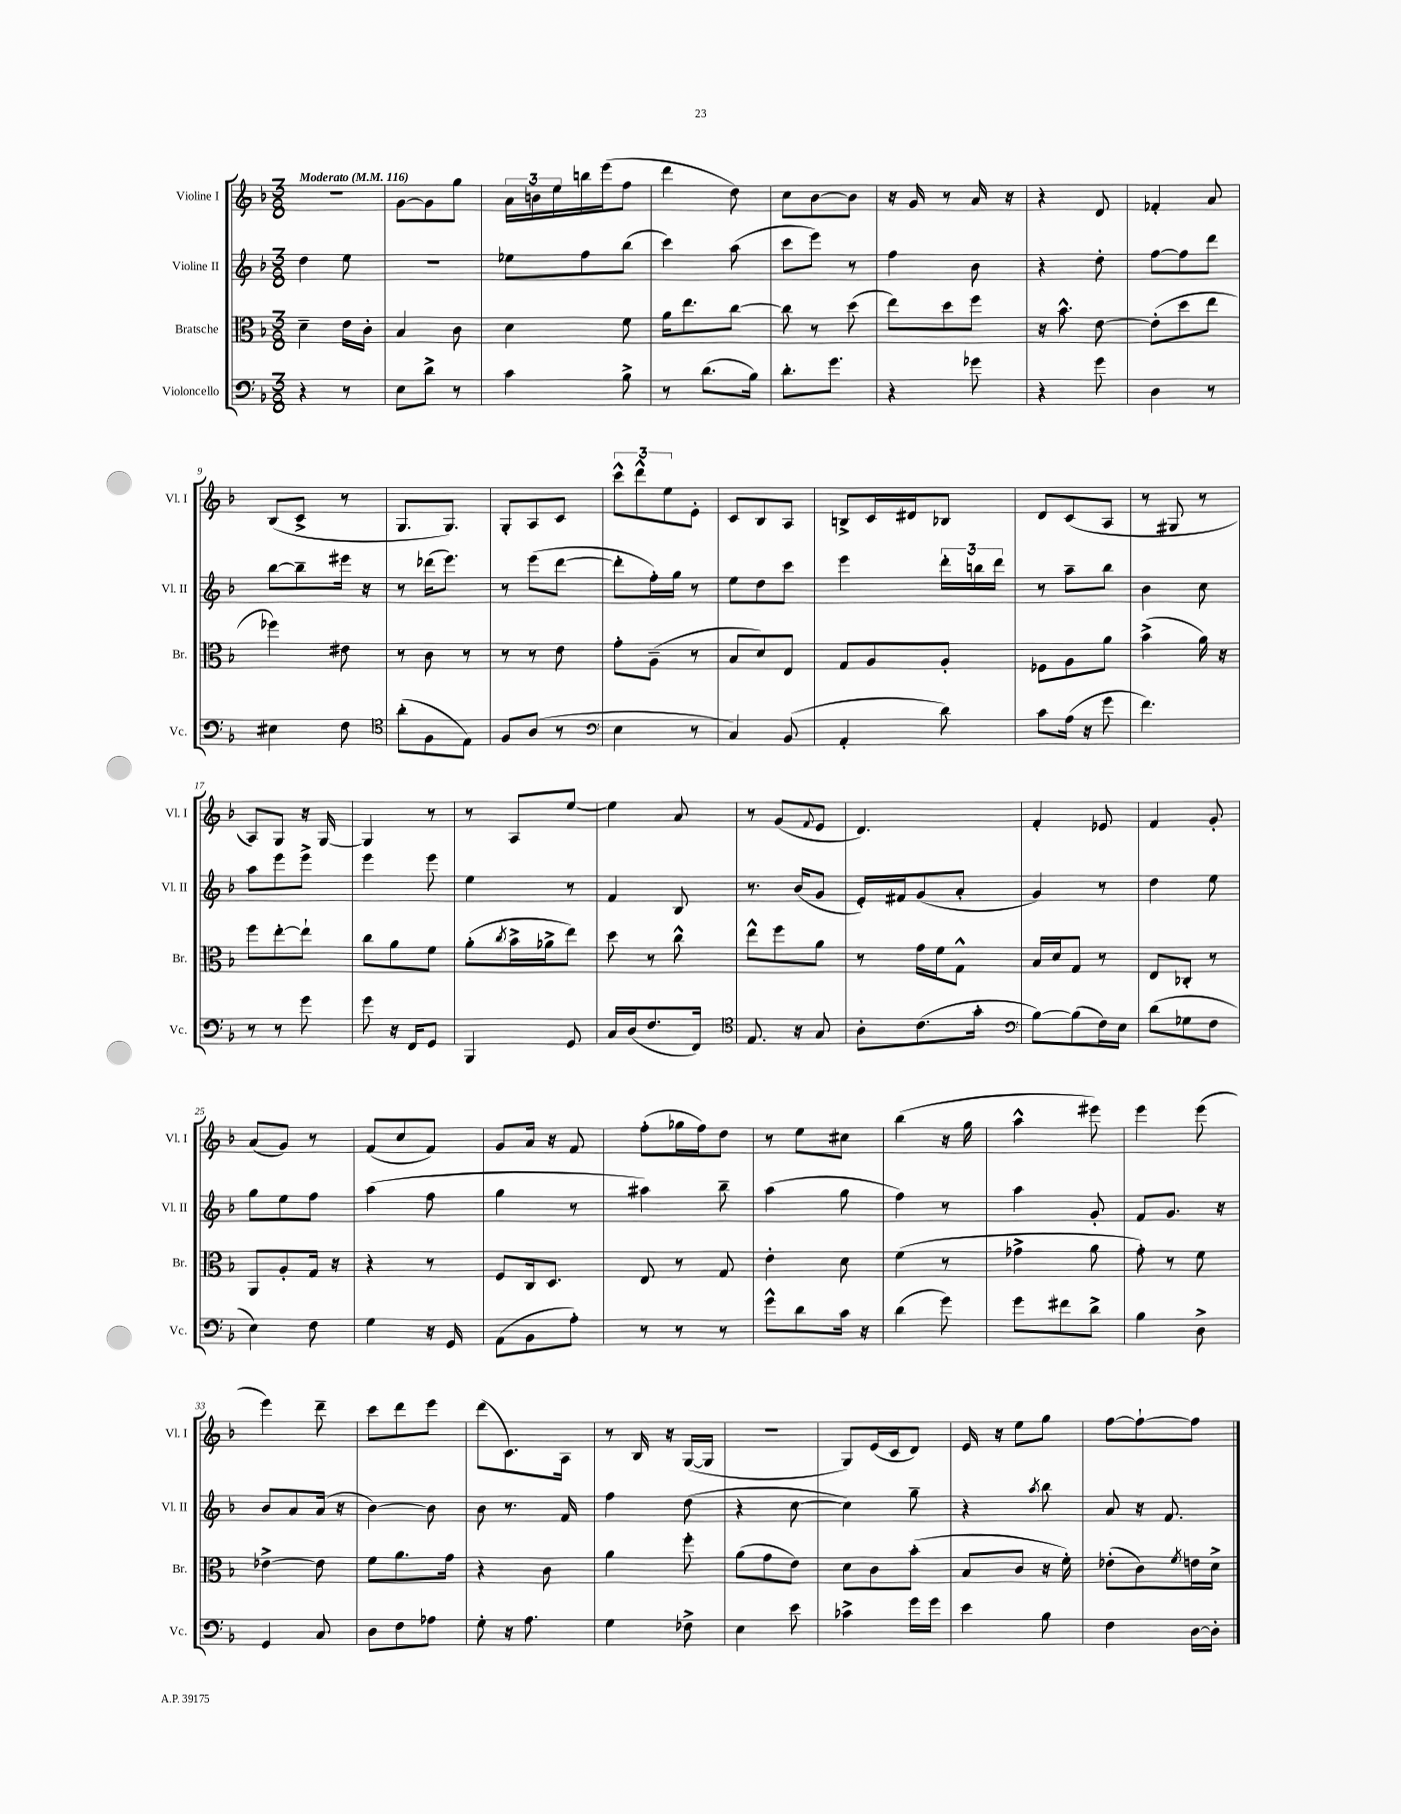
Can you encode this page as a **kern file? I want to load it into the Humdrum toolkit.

**kern	**kern	**kern	**kern
*staff4	*staff3	*staff2	*staff1
*clefF4	*clefC3	*clefG2	*clefG2
*k[b-]	*k[b-]	*k[b-]	*k[b-]
*M3/8	*M3/8	*M3/8	*M3/8
*MM116	*MM116	*MM116	*MM116
4r	4d~\	4dd\	4.r
8r	16e\LL	8ee\	.
.	16c'\JJ	.	.
=	=	=	=
8E\L	4B-/	4.r	[8g\L
8d^\J	.	.	8g\]
8r	8c\	.	8gg\J
=	=	=	=
4c\	4d\	8ee-\L	24a\LL
.	.	.	24b\
.	.	.	24ee\
.	.	8ff\	16bb\
.	.	.	(16eee\J
8B-^\	8f\	(8bb-\J	8ff\J
=	=	=	=
8r	16a\LK	4ccc\)	4ddd\
.	8.ee\	.	.
(8.d\L	.	.	.
.	[8cc\J	(8aa\	8dd\)
16B-\Jk)	.	.	.
=	=	=	=
8.d'\L	8cc\]	8ccc\L	8cc\L
.	8r	8eee\J)	[8b-\
8.g\J	.	.	.
.	(8dd\	8r	8b-\]J
=	=	=	=
4r	8ee\L)	4ff\	16r
.	.	.	16g/
.	8dd\	.	8r
8g-\	8ff\J	8b-\	16a/
.	.	.	16r
=	=	=	=
4r	16r	4r	4r
.	8.b-^^\	.	.
8g\	[8e\	8dd'\	8d/
=	=	=	=
4D\	(8e'\]L	[8ff\L	4f-'/
.	8dd\	8ff\]	.
8r	8ee\J	8ddd\J	8a/
=	=	=	=
4E#\	4ff-\)	[8bb-\L	(8B-/L
.	.	8bb-~\]	8c^/J
8F\	8e#\	16eee#\Jk	8r
.	.	16r	.
=	=	=	=
*clefC4	*	*	*
(8a'\L	8r	8r	8.G/L
8F\	8c\	(16ddd-\LK	.
.	.	8.eee\J)	8.G/J)
8E\J)	8r	.	.
=	=	=	=
8F/L	8r	8r	8G'/L
(8A/J	8r	(8eee\L	8A/
8r	8e\	[8ddd\J	8c/J
=	=	=	=
*clefF4	*	*	*
4E\	8g'\L	8ddd'\]L	12ccc^^\L
.	.	.	12ddd^^\
.	(8A~\J	16ff'\L)	.
.	.	.	12ee\
.	.	16gg\JJ	.
8r	8r	8r	8e'\J
=	=	=	=
4C/)	8B-/L	8ee\L	8c/L
.	8d/)	8dd\	8B-/
(8BB-/	8E/J	8ccc\J	8A/J
=	=	=	=
4AA'/	8G/L	4eee\	8B^/L
.	8A/	.	16c/L
.	.	.	16d#/J
8d\)	8A'/J	24ddd'\LL	8B-/J
.	.	24bb\	.
.	.	24ddd\JJ	.
=	=	=	=
8c\L	8F-\L	8r	8d/L
(16A\Jk	8A\	8aa~\L	(8c/
16r	.	.	.
8g\	8a\J	8bb-\J	8A/J
=	=	=	=
4.f\)	(4b-^\	4b-\	8r
.	.	.	8G#/
.	16a\)	8cc\	8r
.	16r	.	.
=	=	=	=
8r	8ff\L	8aa\L	8A/L)
8r	[8ee'\	8eee\	8G/J
8g\	8ee`\]J	8eee^\J	16r
.	.	.	[16G/
=	=	=	=
8g\	8cc\L	4eee\	4G/]
16r	8a\	.	.
16FF/LK	.	.	.
8GG/J	8f\J	8eee\	8r
=	=	=	=
4BBB-/	(8a'\L	4ee\	8r
.	8qcc/	.	.
.	16b-^\L	.	8A/L
.	16a-^\J	.	.
8GG/	8ee\J)	8r	[8ee/J
=	=	=	=
16C/LL	8dd\	4f/	4ee\]
(16D/J	.	.	.
8.F/	8r	.	.
.	8cc^^\	8B-/	8a/
16FF/Jk)	.	.	.
=	=	=	=
*clefC4	*	*	*
8.E/	8ee^^\L	8.r	8r
.	8ff\	.	(8g/L
16r	.	(16b-/LK	.
.	.	.	8qqf/
8G/	8a\J	8g/J	8e/J
=	=	=	=
8A'\L	8r	16e'/LL)	4.d/)
.	.	16f#/J	.
(8.c\	16g\LL	(8g/	.
.	16f\J	.	.
.	8G^^\J	8a'/J	.
16g'\Jk	.	.	.
=	=	=	=
*clefF4	*	*	*
[8B-\L)	16B-/LL	4g/)	4f'/
.	16d/J	.	.
(8B-\]	8G/J	.	.
16F\L)	8r	8r	8e-/
16E\JJ	.	.	.
=	=	=	=
(8d\L	8E/L	4dd\	4f/
8G-\	8C-'/J	.	.
8F\J	8r	8ee\	8g'/
=	=	=	=
4E\)	8AA/L	8gg\L	(8a/L
.	8A'/	8ee\	8g/J)
8F\	16G/Jk	8ff\J	8r
.	16r	.	.
=	=	=	=
4G\	4r	(4aa\	(8f/L
.	.	.	8cc/
16r	8r	8ff\	8f/J)
16GG/	.	.	.
=	=	=	=
(8AA\L	8F/L	4gg\	8g/L
8BB-\	16C/k	.	16a/Jk
.	8.D/J	.	16r
8A'\J)	.	8r	8f/
=	=	=	=
8r	8E/	4aa#\)	(8ff'\L
8r	8r	.	16gg-\L
.	.	.	16ff\J)
8r	8G/	8bb-~\	8dd\J
=	=	=	=
8g^^\L	4e'\	(4aa\	8r
8d\	.	.	8ee\L
16c\Jk	8d\	8gg\	8cc#\J
16r	.	.	.
=	=	=	=
(4d\	(4f\	4ff\)	(4bb-\
8g\)	8r	8r	16r
.	.	.	16gg\
=	=	=	=
8g\L	4g-^\	4aa\	4aa^^\
8f#\	.	.	.
8d^\J	8a\	8g'/	8eee#\)
=	=	=	=
4B-\	8g'\)	8f/L	4eee\
.	8r	8.g/J	.
8D^\	8f\	.	(8eee\
.	.	16r	.
=	=	=	=
4GG/	[4e-^\	8b-/L	4eee\)
.	.	8a/	.
8C/	8e-\]	(16a/Jk	8ddd~\
.	.	16r	.
=	=	=	=
8D\L	8f\L	[4b-\)	8ccc\L
8F\	8.a\	.	8ddd\
8A-\J	.	8b-\]	8eee\J
.	16g\Jk	.	.
=	=	=	=
8G'\	4r	8b-\	(8ddd\L
16r	.	8.r	8.c\)
8.A\	.	.	.
.	8c\	.	.
.	.	16f/	16A\Jk
=	=	=	=
4G\	4a\	4ff\	8r
.	.	.	16B-/
.	.	.	16r
8F-^\	8ff'\	(8dd\	([16G/LL
.	.	.	16G/]JJ
=	=	=	=
4E\	(8a\L	4r	4.r
.	8g\	.	.
8e\	8e\J)	[8cc\	.
=	=	=	=
4c-^\	8d\L	4cc\])	8G/L)
.	8c\	.	(16e/L
.	.	.	16c/J
16g\LL	(8b-'\J	8gg~\	8d/J)
16g\JJ	.	.	.
=	=	=	=
4e\	8B-/L	4r	16e/
.	.	.	16r
.	8c/J	.	8ee\L
.	.	8qaa/	.
8B-\	16r	8bb-\	8gg\J
.	16f'\)	.	.
=	=	=	=
4F\	(8e-'\L	8a/	[8ff\L
.	8c\)	16r	8ff`\_
.	.	8.f/	.
.	8qf/	.	.
[16D\LL	16e\L	.	8ff\]J
16D'\]JJ	16d^\JJ	.	.
==	==	==	==
*-	*-	*-	*-
